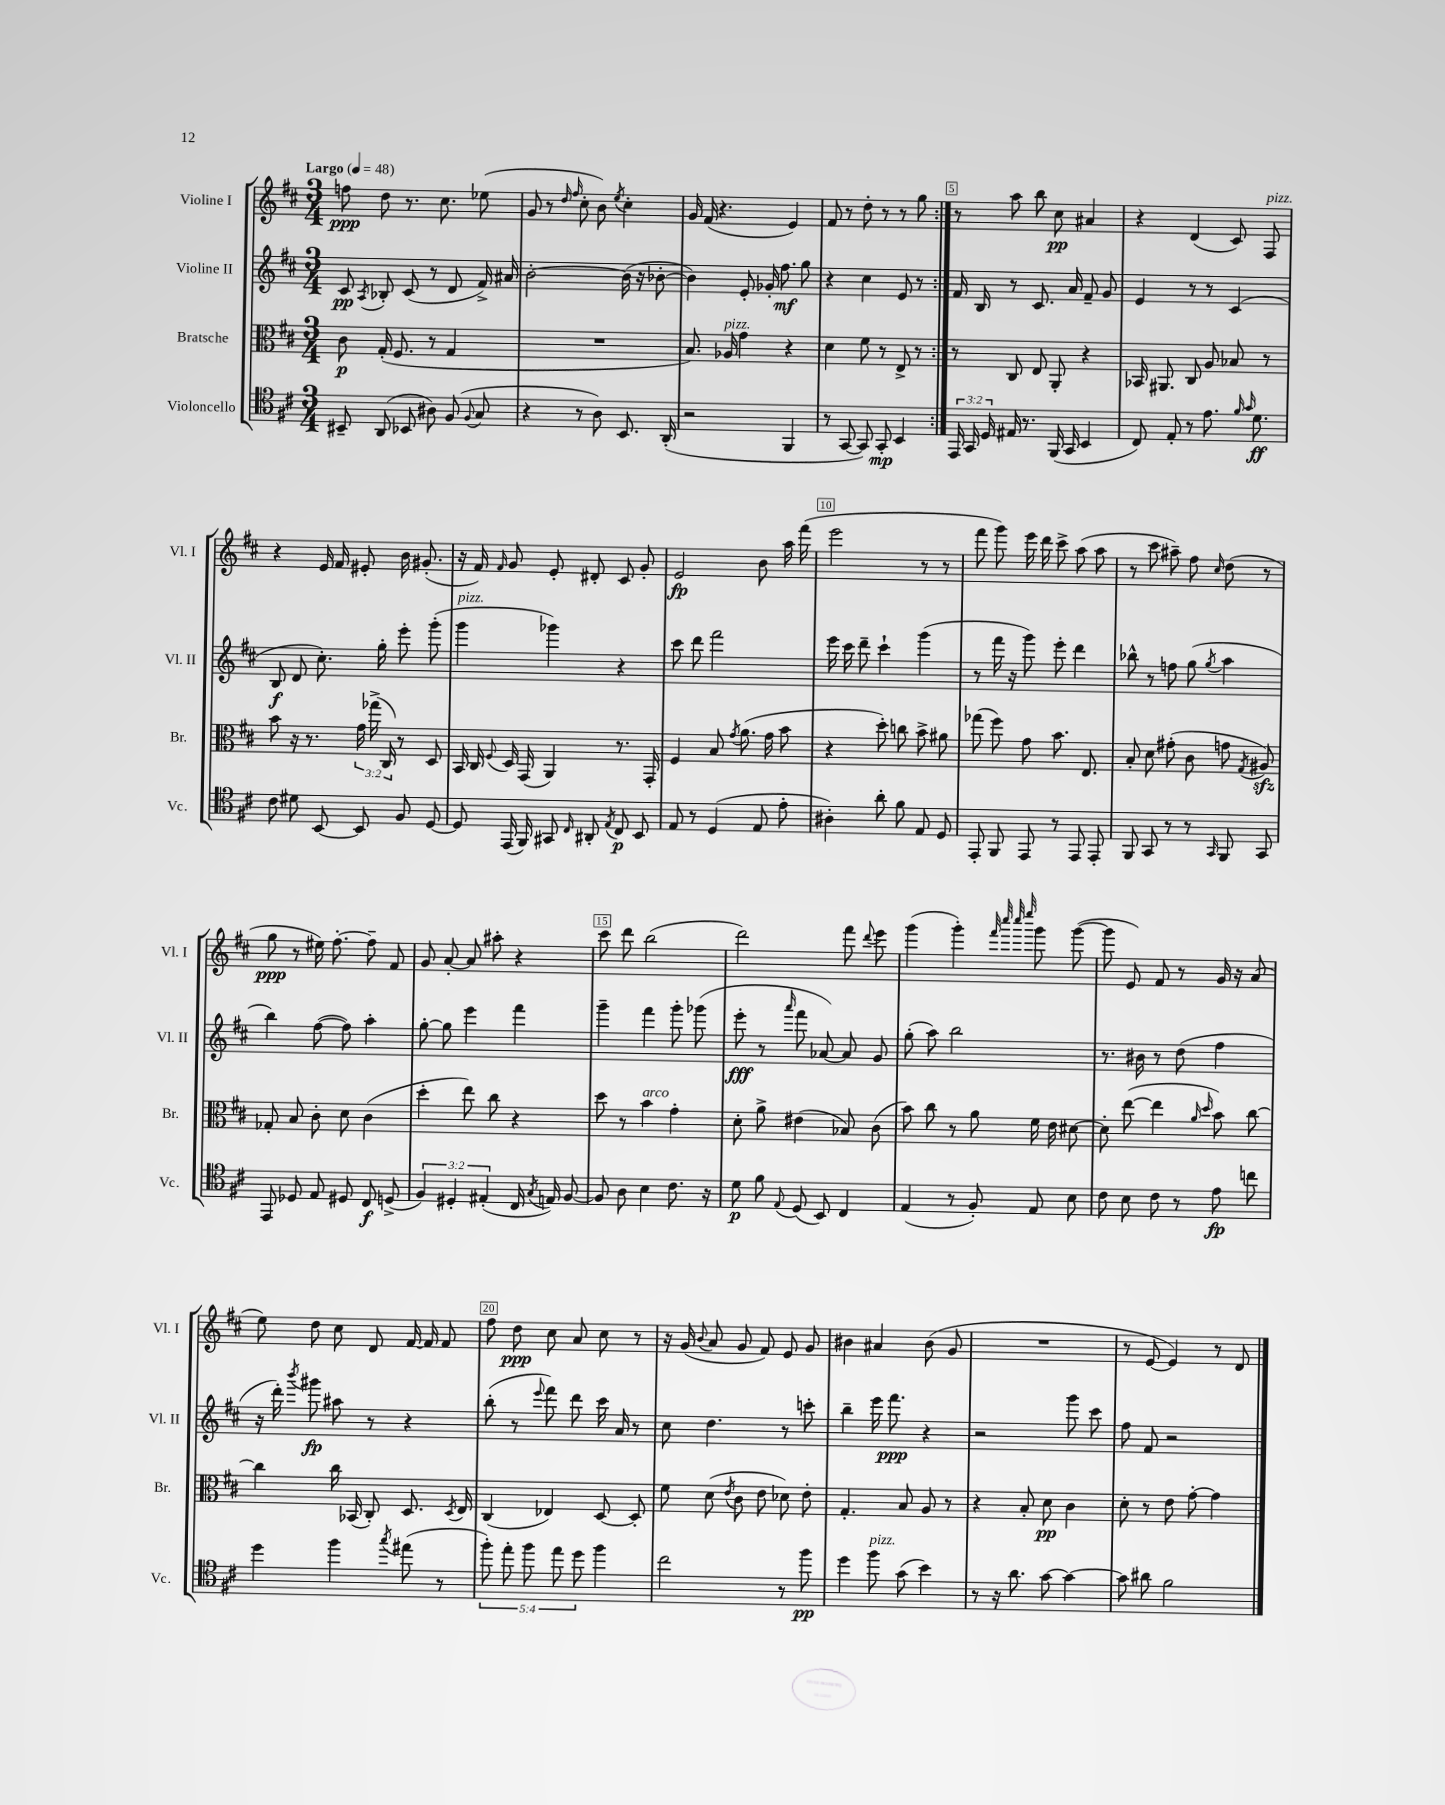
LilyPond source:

<<
\new StaffGroup <<
\new Staff = "s0" \with { instrumentName = "Violine I" shortInstrumentName = "Vl. I" } {
    \clef treble \key d \major \numericTimeSignature \time 3/4 \tempo "Largo" 4 = 48
    \autoBeamOff \repeat volta 2 { f''8\ppp d''8 r8. cis''8. ees''8( |
    g'8 r8 \grace { d''16 fis''16 } cis''8-. b'8) \acciaccatura { e''8 } cis''4-. |
    g'16 fis'16( r4. e'4) |
    fis'8 r8 d''8-. r8 r8 g''8 | }
    r8 a''8 b''8 cis''8\pp ais'4 |
    r4 d'4( cis'8) fis8^\markup { \italic "pizz." } |
    r4 e'16 fis'16 eis'8-. b'16 gis'8.-.( |
    r16 fis'16) \grace { fis'16 } g'8 e'8-. dis'8-. cis'8 g'8-. |
    e'2\fp b'8 a''16 fis'''16( |
    e'''2 r8 r8 |
    fis'''8 g'''8) e'''16 d'''16 cis'''8-> a''8( a''8 |
    r8 cis'''8 ais''8--) fis''8 \grace { cis''16 } d''8( r8 |
    g''8\ppp r8 eis''16) fis''8.~-. fis''8-- fis'8 |
    g'8 a'8~-. a'8 ais''8-. r4 |
    cis'''8 d'''8 b''2( |
    d'''2) fis'''8 \appoggiatura { d'''8 } e'''8 |
    g'''4( g'''4-.) \grace { fis'''32 cis''''32 cis''''32 e''''32 } g'''8 g'''8~( |
    g'''8 e'8) fis'8 r8 g'16 r16 a'8( |
    e''8) d''8 cis''8 d'8 fis'16~ fis'16 fis'8 |
    fis''8 d''8\ppp cis''8 a'8 cis''8 r8 |
    r16 g'16( \appoggiatura { b'8 } a'8 g'8 fis'8) e'8 g'8 |
    bis'4 ais'4 bis'8( g'8 |
    R2. |
    r8 e'8~ e'4) r8 d'8 \bar "|." |
}
\new Staff = "s1" \with { instrumentName = "Violine II" shortInstrumentName = "Vl. II" } {
    \clef treble \key d \major \numericTimeSignature \time 3/4
    \autoBeamOff \repeat volta 2 { cis'8\pp \acciaccatura { a8 } bes8-. cis'8( r8 d'8 fis'16->) ais'16 |
    b'2~-. b'16( r16 bes'8~-. |
    bes'4) e'8-. ges'16-. fis''8.\mf g''8 |
    r4 cis''4 e'8 r8 | }
    fis'16 b16 r8 cis'8. a'16 fis'8-- g'8 |
    e'4 r8 r8 cis'4( |
    b8\f d'8 cis''8.-.) g''16-. e'''8-. g'''8-.( |
    g'''4^\markup { \italic "pizz." } ges'''4) r4 |
    cis'''8 d'''8 fis'''2 |
    e'''16 cis'''16 d'''8-- cis'''4-! g'''4( |
    r8 fis'''16 r16 g'''8) e'''8-. d'''4 |
    bes''8-^ r8 f''8 g''8( \acciaccatura { g''8 } a''4 |
    b''4) fis''8~( fis''8) a''4-. |
    g''8~-. g''8 e'''4 fis'''4 |
    g'''4-- fis'''4 g'''8-. ges'''8( |
    e'''8-.\fff r8 \grace { a'''16 } fis'''8 aes'8~) aes'8 g'8 |
    g''8-.( a''8) b''2 |
    r8. bis'16 r8 d''8( fis''4 |
    r16 d'''16-.) \acciaccatura { b'''8 } gis'''8\fp ais''8 r8 r4 |
    b''8-.( r8 \appoggiatura { e'''8 } fis'''8) d'''8 cis'''16 a'16 r8 |
    cis''8 d''4. r8 c'''8-. |
    b''4-- e'''16 fis'''8.\ppp r4 |
    r2 g'''8 cis'''8 |
    fis''8 fis'8 r2 \bar "|." |
}
\new Staff = "s2" \with { instrumentName = "Bratsche" shortInstrumentName = "Br." } {
    \clef alto \key d \major \numericTimeSignature \time 3/4 \override Staff.TupletNumber.text = #tuplet-number::calc-fraction-text
    \autoBeamOff \repeat volta 2 { cis'8\p g16-.( fis8. r8 g4 |
    R2. |
    b8.) aes16^\markup { \italic "pizz." } g'4 r4 |
    d'4 fis'8 r8 e8-> r8 | }
    r8 cis8 e8 a,8-. r4 |
    bes,16 ais,8. cis8 a8 bes8 r8 |
    b'8 r16 r8. \tuplet 3/2 { g'16 ges''16->( cis16) } r8 d8 |
    b,16 cis16 \appoggiatura { fis8 } d16 g,16( a,4) r8. g,16-. |
    fis4 b8 \acciaccatura { g'8 } a'8.( g'16 b'8 |
    r4 d''8-.) c''8 b'8-> ais'8 |
    ges''8( fis''8) g'8 b'8. e8. |
    b8-. d'8 gis'8-.( cis'8 g'8 \acciaccatura { g8 } ais8\sfz) |
    ges8-. b8 cis'8-. d'8 cis'4( |
    d''4-. e''8) cis''8 r4 |
    d''8 r8 b'4^\markup { \italic "arco" } g'4-. |
    d'8-. a'8-> eis'4( bes8) cis'8( |
    b'8) cis''8 r8 a'8 fis'16 e'16 dis'8~ |
    dis'8-. e''8~( e''4 \grace { a'16 d''16 } b'8) cis''8~ |
    cis''4 cis''16 bes,16( cis8-.) d8. \acciaccatura { d8 } e16 |
    cis4( ees4) d8~ d8-. |
    fis'8 d'8( \acciaccatura { e'8 } cis'8 e'8 des'8) e'8-. |
    g4.-. b8 a8 r8 |
    r4 b8-. d'8\pp cis'4 |
    d'8-. r8 e'8 g'8~-. g'4 \bar "|." |
}
\new Staff = "s3" \with { instrumentName = "Violoncello" shortInstrumentName = "Vc." } {
    \clef tenor \key d \major \numericTimeSignature \time 3/4 \override Staff.TupletNumber.text = #tuplet-number::calc-fraction-text
    \autoBeamOff \repeat volta 2 { bis,8-- a,8( bes,8 ais8) fis8( \appoggiatura { fis8 } g8 |
    r4 r8 a8) b,8. a,16-.( |
    r2 fis,4 |
    r8 g,8~ g,8) g,8-.\mp b,4 | }
    \tuplet 3/2 { e,16 g,16 d16 } eis16 r8. fis,16( g,16 b,4 |
    cis8) e8-. r8 e'8. \grace { fis'16 g'16 } d'8.\ff |
    cis'8 dis'8 b,8~ b,8 fis8 d8~ |
    d8 e,16( fis,16) gis,8 \grace { cis16 } ais,8-. \acciaccatura { e8 } cis8\p b,8 |
    e8 r8 d4( e8 e'8-. |
    ais4-.) a'8-. fis'8 e8 d8 |
    e,8-. fis,8 e,8 r8 e,8 e,8-. |
    fis,8 g,8 r8 r8 \grace { g,16 } fis,8 g,8 |
    e,8 des8 e8 dis8 cis8\f d8->( |
    \tuplet 3/2 { fis4) dis4-. eis4-.( } cis16 \acciaccatura { g8 } e16) fis8~ |
    fis8 a8 b4 cis'8. r16 |
    d'8\p fis'8 \appoggiatura { e8 } d8( b,8) cis4 |
    e4( r8 fis8-.) e8 b8 |
    cis'8 b8 cis'8 r8 e'8\fp c''8 |
    d''4 fis''4 \acciaccatura { g''8 } eis''8( r8 |
    \tuplet 5/4 { fis''8-.) e''8-. fis''8 e''8 d''8 } fis''4 |
    cis''2 r8 fis''8\pp |
    d''4 fis''8^\markup { \italic "pizz." } g'8( b'4) |
    r8 r16 a'8. g'8~ g'4~ |
    g'8 ais'8 fis'2 \bar "|." |
}
>>
>>
\layout { \context { \Score \override BarNumber.break-visibility = ##(#f #t #t) barNumberVisibility = #(every-nth-bar-number-visible 5) \override BarNumber.stencil = #(make-stencil-boxer 0.1 0.3 ly:text-interface::print) } }
